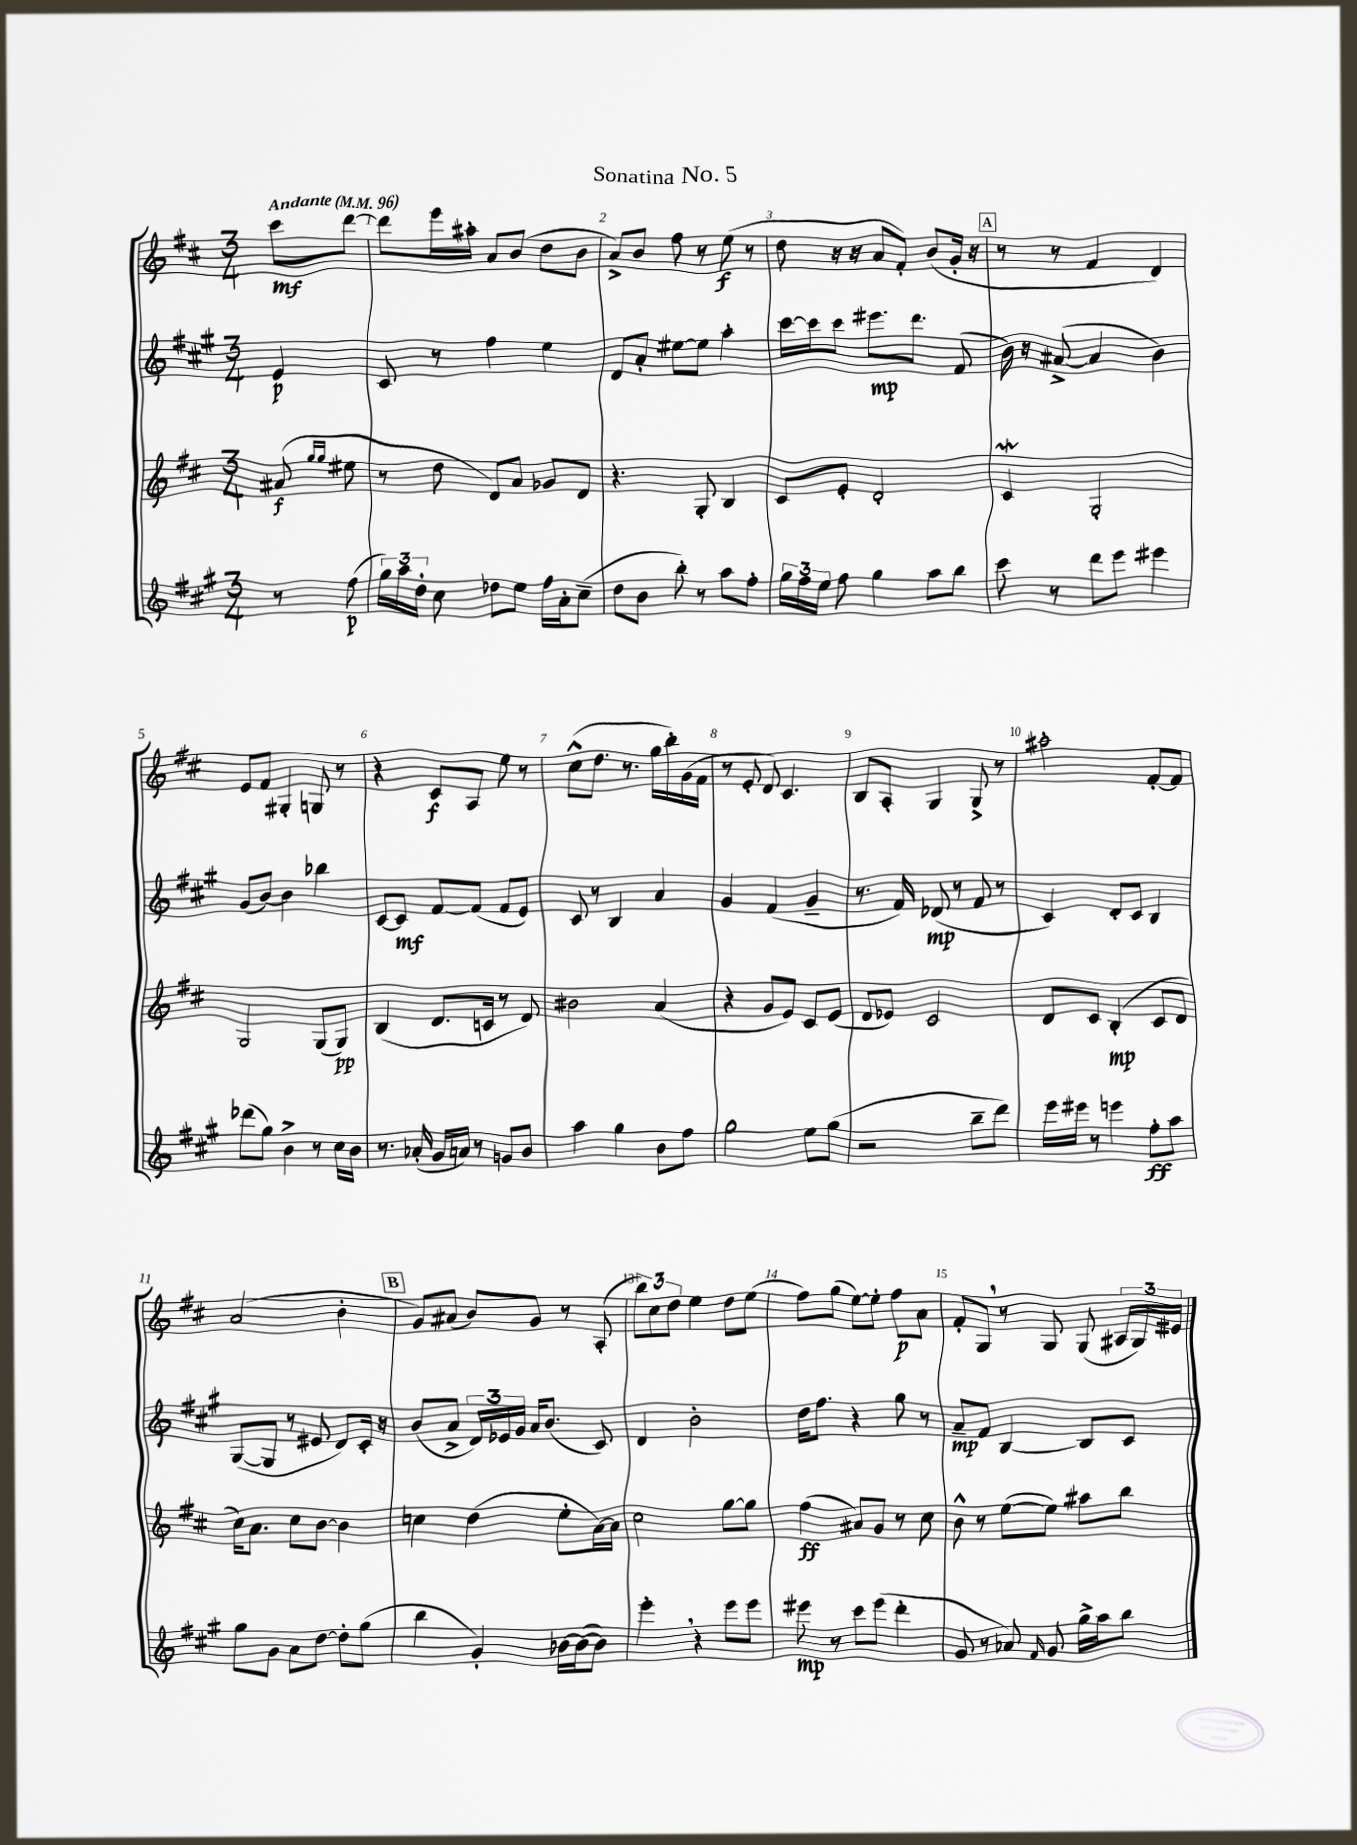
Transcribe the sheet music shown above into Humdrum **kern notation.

**kern	**kern	**kern	**kern
*staff4	*staff3	*staff2	*staff1
*clefG2	*clefG2	*clefG2	*clefG2
*k[f#c#g#]	*k[f#c#]	*k[f#c#g#]	*k[f#c#]
*M3/4	*M3/4	*M3/4	*M3/4
*MM96	*MM96	*MM96	*MM96
8r	(8a#/	4e/	8ccc#\L
.	16qqgg/LL	.	.
.	16qqgg/JJ	.	.
(8ff#\	8ee#\	.	[8ddd\J
=	=	=	=
24gg#\LL)	8r	8c#/	8ddd\]L
24aa\	.	.	.
24dd'\JJ	.	.	.
8cc#\	8dd\	8r	16eee\L
.	.	.	16aa#'\JJ
8dd-\L	8d/L)	4ff#\	8a/L
8ee\J	8a/J	.	(8b/J
16ff#\LL	8g-/L	4ee\	8dd\L
16a'\J	.	.	.
(8cc#~\J	8d/J	.	8b\J
=	=	=	=
8dd\L	4.r	8d/L	8a^/L)
8b\J	.	8a'/J	8b/J
8bb'\)	.	[8ee#\L	8ff#\
8r	8G'/	8ee#\]J	8r
8aa\L	4B/	4aa'\	(8ee\
8ff#'\J	.	.	8r
=	=	=	=
24gg#\LL	8c#/L	[16ccc#\LL	8dd\
24ff#\	.	.	.
.	.	16ccc#\]J	.
24ee\JJ	.	.	.
8ff#\	8e'/J	8ccc#\J	16r
.	.	.	16r
4gg#\	2d'/	8.eee#\L	8a/L
.	.	.	8f#'/J)
.	.	8.ddd\J	.
8aa\L	.	.	(8b/L
8bb\J	.	(8f#/	16g'/Jk
.	.	.	16r
=	=	=	=
8ccc#\	4c#/	16b\)	8r
.	.	16r	.
8r	.	([8a#^/	8r
8ddd\L	2G'/	4a#/]	4f#/
8eee\J	.	.	.
4eee#\	.	4b\)	4d/)
=	=	=	=
(8ddd-\L	2G/	(8g#/L	8e/L
8gg#\J)	.	[8b/J)	8f#/J
4b^\	.	4b\]	4G#'/
8r	(8G/L	4bb-\	8G/
16cc#\LL	8G/J)	.	8r
16b\JJ	.	.	.
=	=	=	=
8.r	(4B/	[8c#/L	4r
.	.	8c#/]J	.
(16a-'/	.	.	.
16g#/LL	8.d/L	[8f#/L	8c#/L
16a/JJ)	.	.	.
8r	.	(8f#/]J	8A/J
.	16c/Jk	.	.
8g/L	8r	8f#/L	8ee\
8b/J	8d/)	8e/J)	8r
=	=	=	=
4aa\	2b#\	8c#/	(8cc#^^\L
.	.	8r	8.dd\J
4gg#\	.	4B/	.
.	.	.	8.r
8b\L	(4a/	4a/	16gg\LL
.	.	.	16bb'\)
8ff#\J	.	.	(16g\
.	.	.	16f#\JJ
=	=	=	=
2gg#\	4r	4g#/	8r
.	.	.	8e'/
.	8g/L	(4f#/	8d/)
.	8e/J)	.	4.c#/
8ee\L	8c#/L	4g#~/	.
(8gg#\J	(8e/J	.	.
=	=	=	=
2r	8d/L	8.r	8B/L
.	8e-/J)	.	8A'/J
.	.	16f#/)	.
.	2c#/	(8d-/	4G/
.	.	8r	.
8bb~\L	.	8f#/	8G^/
8ddd\J)	.	8r	8r
=	=	=	=
16eee\LL	8d/L	4c#/)	2aa#'\
16eee#\JJ	.	.	.
8r	8c#/J	.	.
4eee\	(4B'/	8d'/L	.
.	.	8c#/J	.
8ff#'\L	8c#/L	4B/	[8f#'/L
8aa\J	8d/J	.	8f#/]J
=	=	=	=
8gg#\L	16cc#\LK)	([8G#/L	(2a/
.	8.a\J	.	.
8g#\J	.	8G#/]J	.
8a\L	8cc#\L	8r	.
[8dd\J	[8b\J	8e#/	.
8dd'\]L	4b\]	8d/L)	4b'\
(8gg#\J	.	16c#'/Jk	.
.	.	16r	.
=	=	=	=
4bb\	4cc\	(8b/L	8g/L)
.	.	8a^/J	(8a#/J
4g#'/)	(4dd\	24d/LL)	8b/L)
.	.	24e-/	.
.	.	24g#/JJ	.
.	.	16a/LK	8g/J
.	.	(8.b/J	.
[16b-\LL	8ee'\L	.	8r
(16b-\_J	.	.	.
8b-\]J)	[16a\L)	8c#/)	(8A'/
.	16a\]JJ	.	.
=	=	=	=
4eee'\	2cc#\	4d/	12bb\L)
.	.	.	12cc#\
.	.	.	12dd\J
4r	.	2b'\	4ee\
8eee\L	[8gg\L	.	8dd\L
8eee\J	8gg\]J	.	(8ee\J
=	=	=	=
8eee#\	(4ff#\	16dd\LK	8ff#\L)
.	.	8.ff#\J	.
8r	.	.	(8gg\J
8ccc#\L	8a#/L)	4r	[8ee\L)
(8eee#\J	8g/J	.	8ee'\]J
4ddd'\	8r	8gg#\	8ff#\L
.	8cc#\	8r	8a\J
=	=	=	=
8g#/	8b^^\	8a~/L	8f#'/L
8r	8r	8f#/J	8G/J
8a-/)	([8ee\L	[4B/	8r
16qqf#/	.	.	.
8g#/	8ee\]J)	.	8G/
16gg#^\LL	8aa#\L	8B/]L	(8G/
16aa\J	.	.	.
8bb\J	8bb\J	8c#/J	24A#/LL
.	.	.	24G/)
.	.	.	24e#/JJ
==	==	==	==
*-	*-	*-	*-
